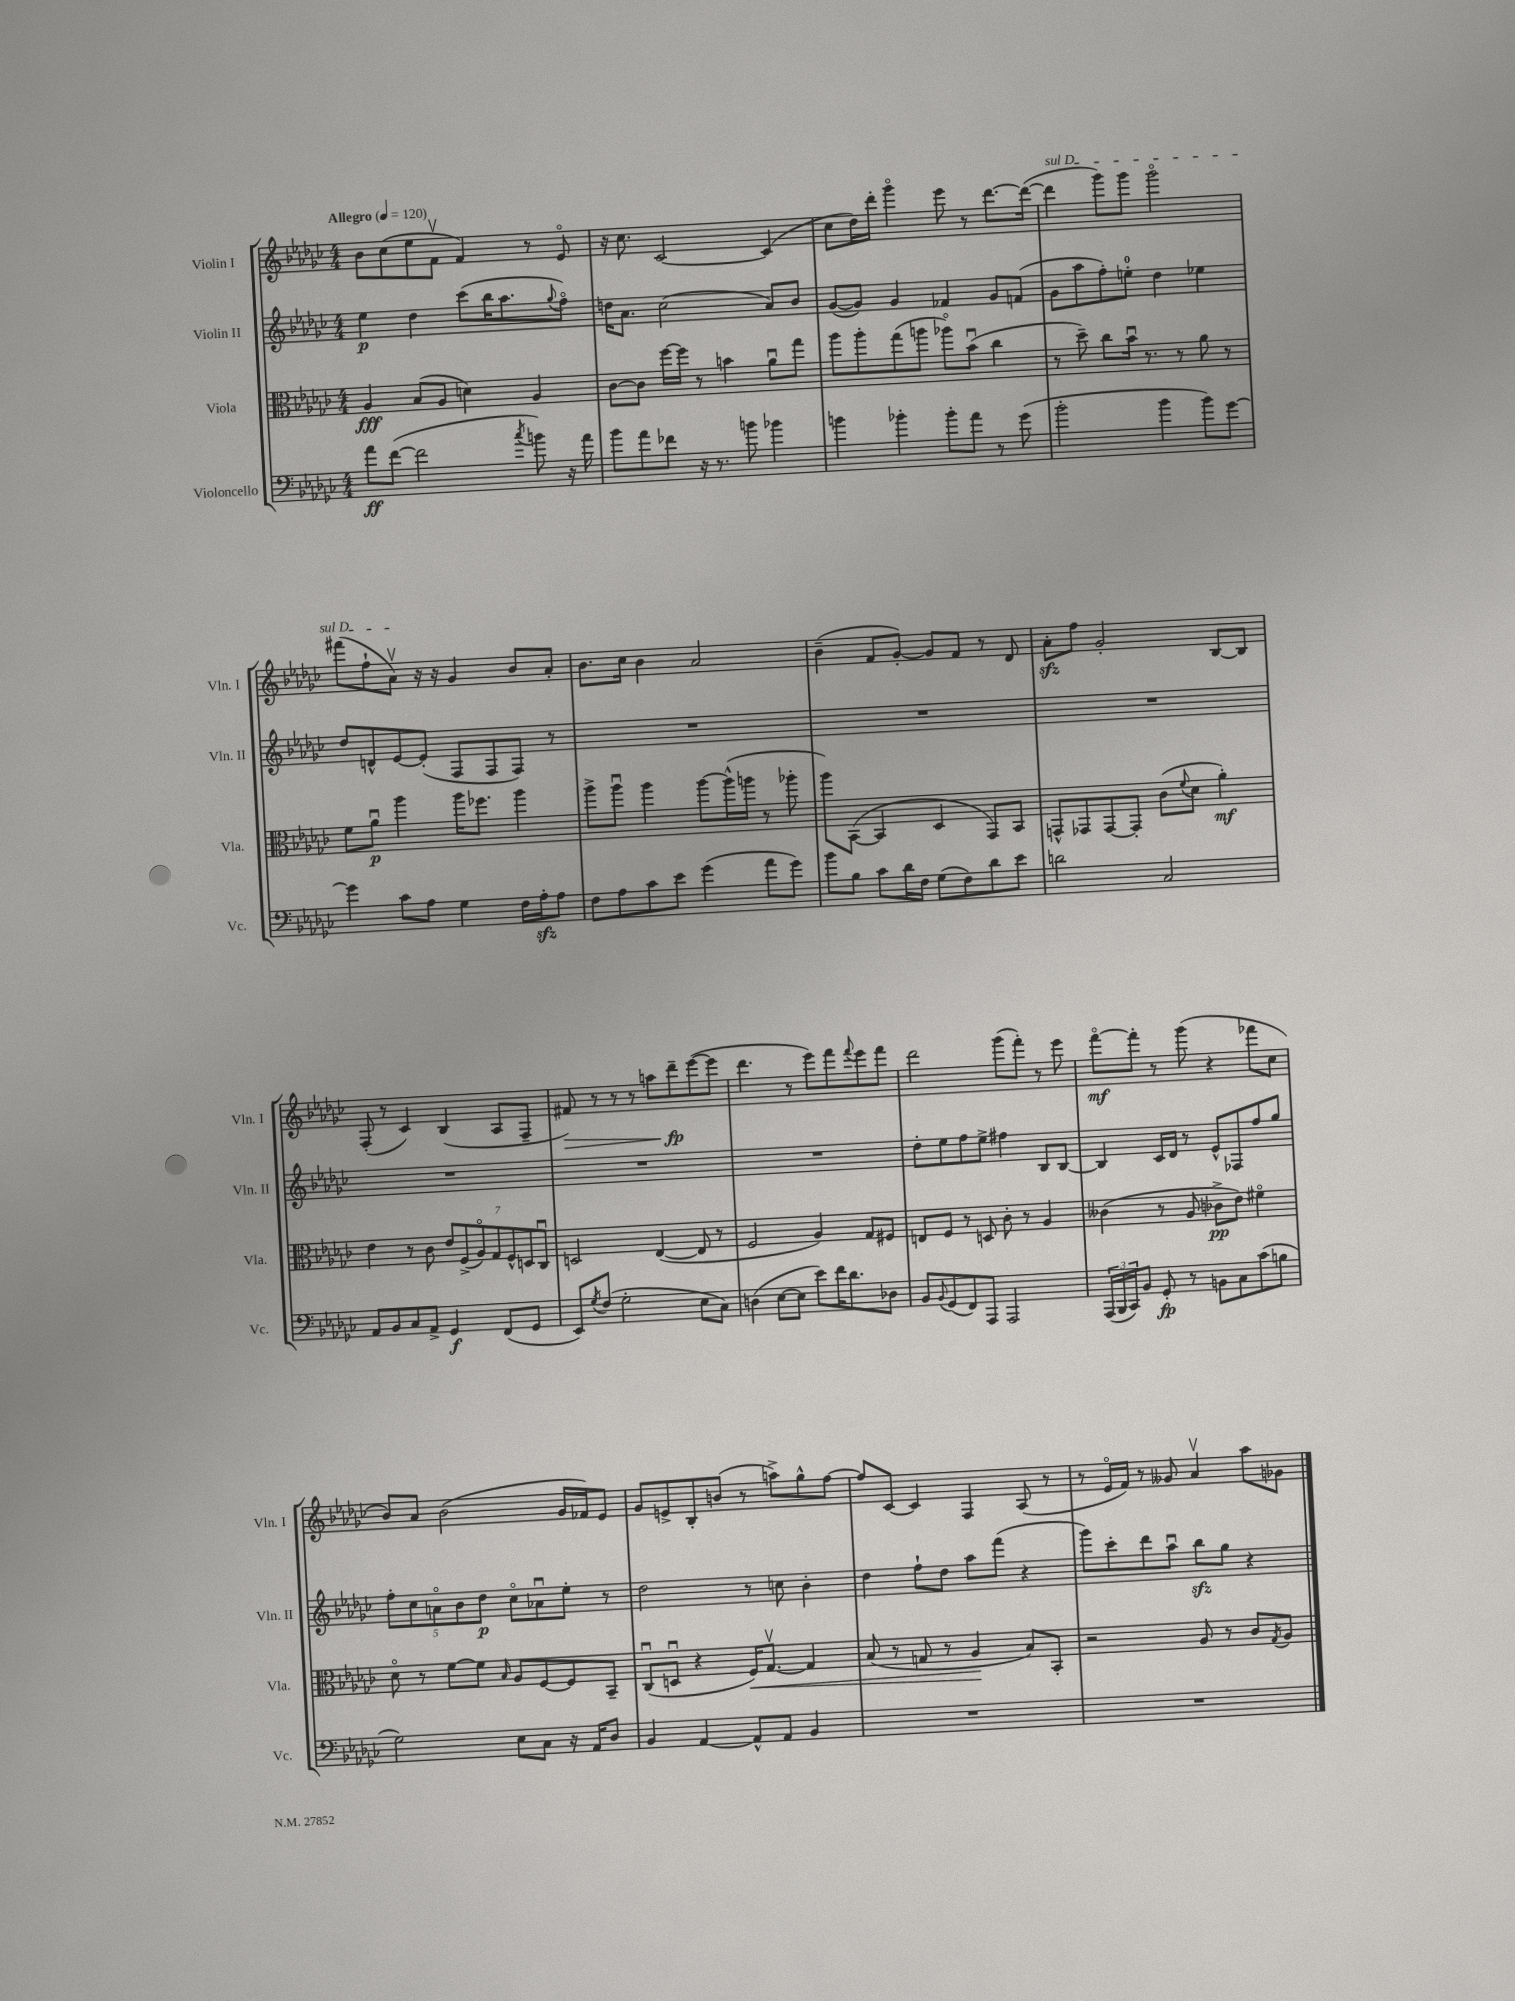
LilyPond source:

<<
\new StaffGroup <<
\new Staff = "s0" \with { instrumentName = "Violin I" shortInstrumentName = "Vln. I" } {
    \clef treble \key ges \major \numericTimeSignature \time 4/4 \tempo "Allegro" 4 = 120
    bes'8 ces''8( ees''8 f'8\upbow f'4) r8 ees'8\flageolet |
    r16 ces''8. ces'2~ ces'4( |
    ces''8 des''16) des'''16-. ges'''4\flageolet ees'''8 r8 des'''8.~ des'''16~( |
    \once \override TextSpanner.bound-details.left.text = \markup { \italic "sul D" } des'''4\startTextSpan ges'''8) ges'''8 ges'''2\flageolet |
    fis'''8( f''8-! aes'8\upbow\stopTextSpan) r16 r16 ges'4 bes'8 aes'8-. |
    bes'8. ces''16 bes'4 aes'2 |
    bes'4--( f'8 ges'8~-.) ges'8 f'8 r8 des'8 |
    aes'8-.\sfz f''8 ges'2-. bes8~ bes8 |
    f8-.( r8 ces'4) bes4( aes8 f8-- |
    fis'8\>) r8 r8 r8 a''8 des'''8--\fp\! ees'''8~( ees'''8 |
    des'''4. r8 ees'''8) f'''8 \appoggiatura { f'''8 } ees'''8 f'''8 |
    des'''2 ges'''8( f'''8-.) r8 ees'''8 |
    f'''8~\flageolet\mf f'''8-. r8 ges'''8( r4 fes'''8 ces''8 |
    bes'8) aes'8 bes'2( ges'16 fes'16) ees'8 |
    ges'8 e'8-> bes8-. b'8( r8 a''8->) ges''8-^ f''8~ |
    f''8 ces'8~ ces'4 f4 aes8( r8 |
    r8 ees'16\flageolet f'16) r8 geses'8 aes'4\upbow aes''8 ges'8 \bar "|." |
}
\new Staff = "s1" \with { instrumentName = "Violin II" shortInstrumentName = "Vln. II" } {
    \clef treble \key ges \major \numericTimeSignature \time 4/4
    ees''4\p des''4 ces'''8( bes''16 aes''8. \appoggiatura { ges''8 } f''8\flageolet) |
    d''16 aes'8. ces''2( aes'8) bes'8 |
    ges'8~( ges'8) ges'4 fes'4 ges'8 f'8( |
    ges'8 aes''8 f''8-.) e''8-0-. des''4 ees''4 |
    des''8 d'8-^ ees'8~ ees'8-.( f8 f8 f8) r8 |
    R1 |
    R1 |
    R1 |
    R1 |
    R1 |
    R1 |
    des''8-. ees''8 f''8 ees''8-> fis''4 bes8 bes8~ |
    bes4 ces'16 des'16 r8 ees'8-^ fes8 f''8 ges''8 |
    \tuplet 5/4 { f''8-. ces''8 a'8\flageolet bes'8 des''8\p } ces''8\flageolet aes'8\downbow ees''8-. r8 |
    des''2 r8 c''8 bes'4-. |
    des''4 f''8-! des''8 aes''8 f'''8( r4 |
    ges'''8) ces'''8-. des'''8 aes''8\downbow bes''8\sfz ges''8 r4 \bar "|." |
}
\new Staff = "s2" \with { instrumentName = "Viola" shortInstrumentName = "Vla." } {
    \clef alto \key ges \major \numericTimeSignature \time 4/4
    aes4\fff bes8( aes8 d'4) aes4 |
    ces'8~ ces'8 f''16~ f''16 r8 b'4 aes'8\downbow ges''8 |
    aes''8 aes''8-. ges''8( a''8 aes''8\flageolet) bes'8\downbow( ces''4 |
    r8 des''8--) ces''8 bes'16\downbow r8. r8 aes'8 r8 |
    f'8 aes'8\downbow\p aes''4 aes''16 fes''8. aes''4 |
    aes''8-> aes''8\downbow aes''4 aes''8~ aes''16-^( a''16 r8 aes''8-. |
    aes''8) bes,8~( bes,4 des4 ges,8) bes,8 |
    g,8-^ ges,8 ges,8~ ges,8-. ces'8( \appoggiatura { f'8 } des'8 aes'4-.\mf) |
    ees'4 r8 ces'8 \tuplet 7/4 { ees'8 f8->( aes8\flageolet) ges8 f8-^ d8 ces8\downbow } |
    d2 ees4~( ees8 r8 |
    f2 aes4) ges8 fis8 |
    e8 f8 r8 d8 ces'8-. r8 aes4 |
    ceses'4( r8 aes8 ces'8->\pp ees'8) fis'4\flageolet |
    des'8\flageolet r8 f'8~ f'8 \grace { bes16 } aes8 f8~ f8 bes,8-- |
    ces8\downbow( d8\downbow r4 f16\<) ges8.~\upbow ges4 |
    bes8( r8 g8 r8 aes4\! bes8) bes,8-. |
    r2 aes8 r8 ces'8 \acciaccatura { ges8 } aes8 \bar "|." |
}
\new Staff = "s3" \with { instrumentName = "Violoncello" shortInstrumentName = "Vc." } {
    \clef bass \key ges \major \numericTimeSignature \time 4/4
    aes'8\ff f'8~( f'2 \acciaccatura { ces''8 } b'8) r16 aes'16 |
    bes'8 aes'8 fes'8 r16 r8. b'8 bes'4 |
    b'4 bes'4-. bes'8-. aes'8 r8 ges'8( |
    bes'2-. bes'4 bes'8) ges'8~ |
    ges'4 ces'8 aes8 ges4 f16 aes16-.\sfz aes8 |
    f8 aes8 ces'8 ees'8 ges'4( aes'8 ges'8) |
    bes'8 bes8 ces'8 des'16 f16 ges8( f8) des'8 ees'8 |
    d'2 ces2 |
    aes,8 bes,8 ces8 aes,8-> ges,4\f f,8( ges,8 |
    ees,8) \acciaccatura { ges8 } f8( ges2-. ees8 ces8) |
    d4( ees8~ ees8 ees'8) f'16 des'8. des8 |
    bes,8 \appoggiatura { bes,8 } ges,8( f,8) aes,,8 aes,,2 |
    \tuplet 3/2 { aes,,16( bes,,16 ces,16) } bes,8 ges,8-.\fp r8 b,8 ces8 ces'8( b8 |
    ges2) ees8 ces8 r16 aes,16 des8 |
    bes,4 aes,4~ aes,8-^ aes,8 bes,4 |
    R1 |
    R1 \bar "|." |
}
>>
>>
\layout { \context { \Score \remove "Bar_number_engraver" } }
